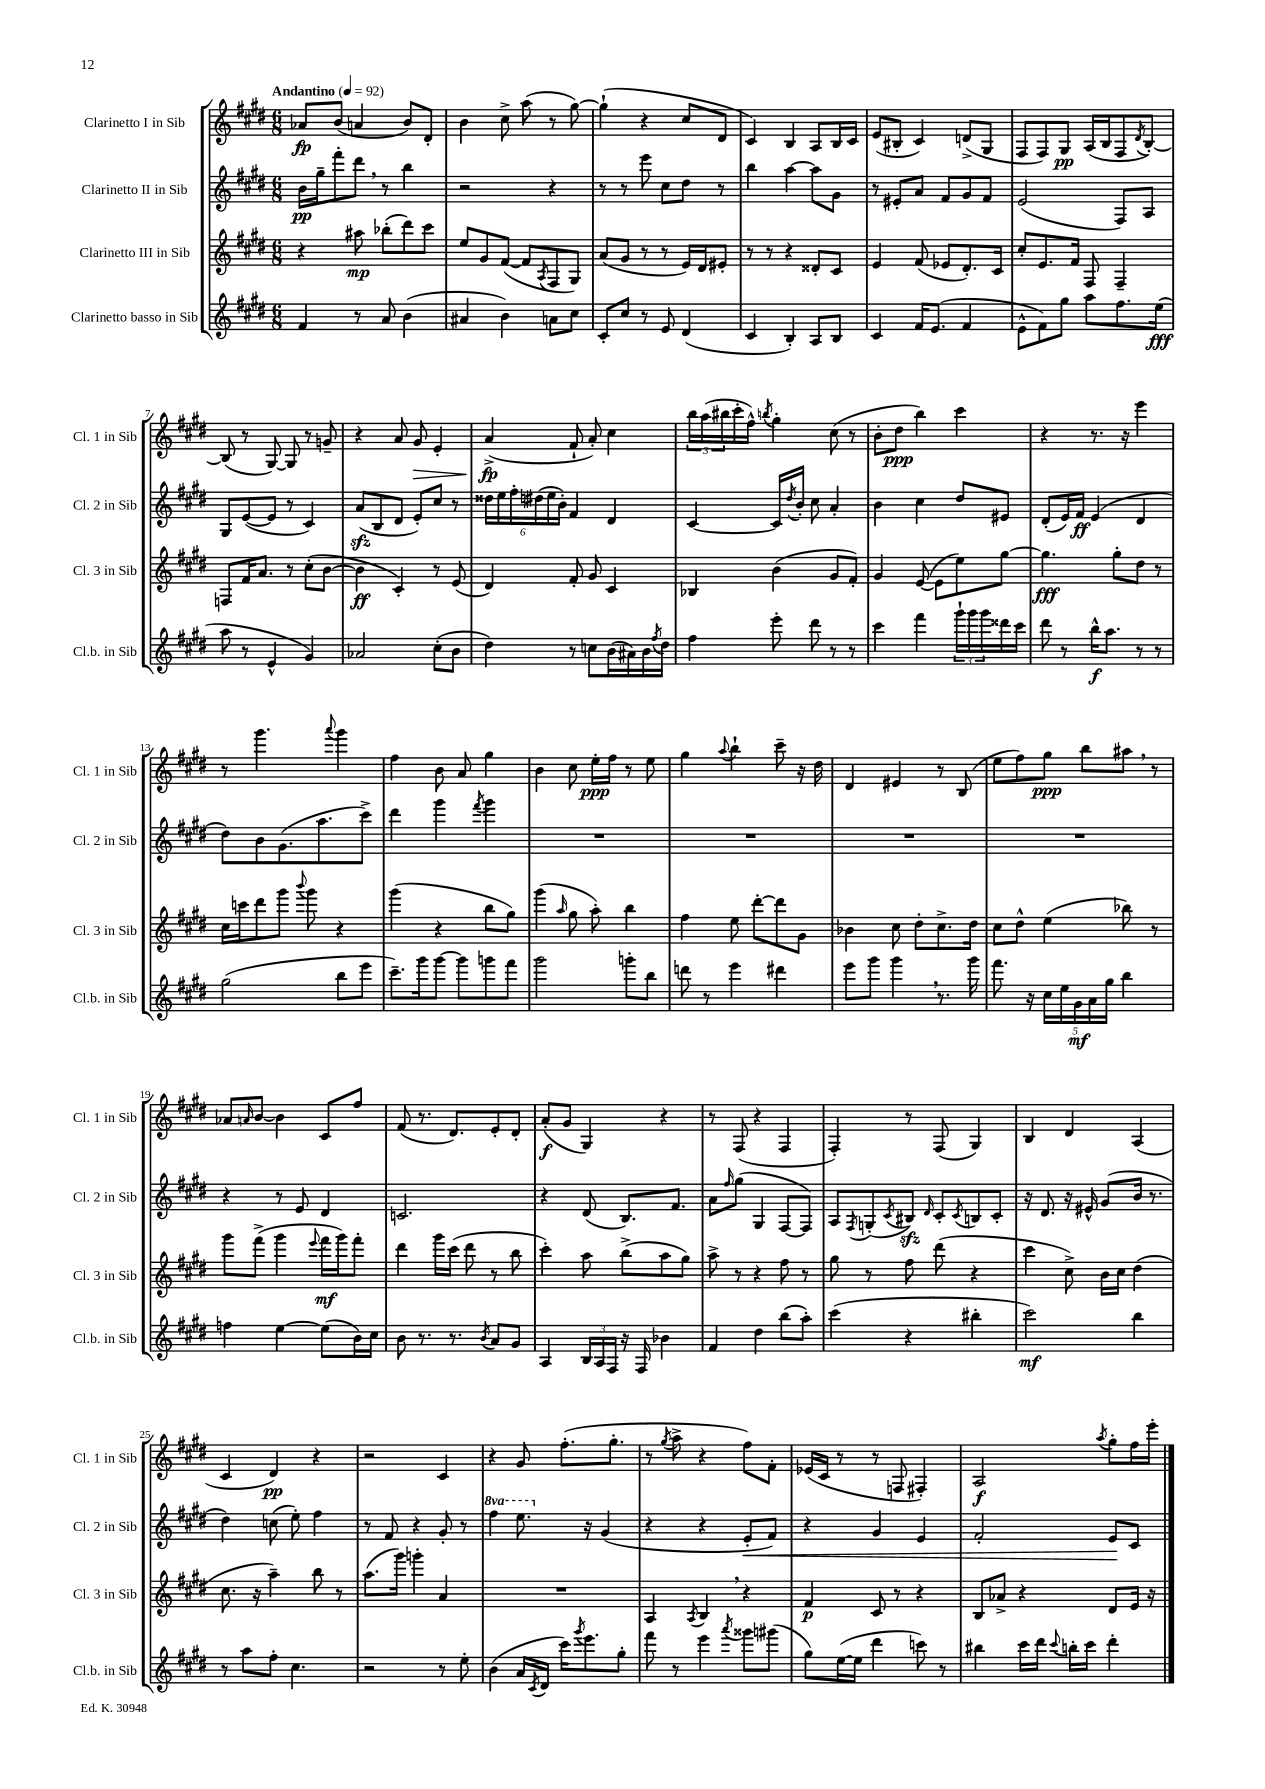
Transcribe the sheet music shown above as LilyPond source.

<<
\new StaffGroup <<
\new Staff = "s0" \with { instrumentName = "Clarinetto I in Sib" shortInstrumentName = "Cl. 1 in Sib" } {
    \clef treble \key e \major \numericTimeSignature \time 6/8 \tempo "Andantino" 4 = 92
    aes'8\fp b'8( a'4 b'8) dis'8-. |
    b'4 cis''8-> a''8( r8 gis''8~) |
    gis''4-!( r4 cis''8 dis'8 |
    cis'4) b4 a8 b16 cis'16 |
    e'8( bis8-. cis'4) d'8->( gis8 |
    fis8 fis8) gis8\pp a16( b16 fis8 \acciaccatura { dis'8 } b8~-.) |
    b8( r8 gis8~) gis8 r8 g'8-- |
    r4 a'8 gis'8\> e'4-. |
    a'4->\fp\!( fis'8-! a'8-.) cis''4 |
    \tuplet 3/2 { b''16 a''16( bis''16 } cis'''16-. fis''16-^) \acciaccatura { b''8 } gis''4-. cis''8( r8 |
    b'8-. dis''8\ppp b''4) cis'''4 |
    r4 r8. r16 e'''4 |
    r8 gis'''4. \appoggiatura { a'''8 } gis'''4 |
    fis''4 b'8 a'8 gis''4 |
    b'4 cis''8 e''16-.\ppp fis''16 r8 e''8 |
    gis''4 \appoggiatura { a''8 } b''4-! cis'''8-- r16 dis''16 |
    dis'4 eis'4 r8 b8( |
    e''8 fis''8) gis''8\ppp b''8 ais''8 \breathe r8 |
    aes'8 \grace { a'16 } b'8~ b'4 cis'8 fis''8 |
    fis'8( r8. dis'8.) e'8-. dis'8-. |
    a'8-.\f( gis'8 gis4) r4 |
    r8 fis8( r4 fis4 |
    fis4-.) r8 fis8( gis4) |
    b4 dis'4 a4( |
    cis'4 dis'4\pp) r4 |
    r2 cis'4 |
    r4 gis'8 fis''8.-.( gis''8.-. |
    r8 \acciaccatura { gis''8 } a''8-> r4 fis''8) fis'8-. |
    ees'16( cis'16 r8 r8 f8 fis4-.) |
    a2\f \acciaccatura { a''8 } gis''8-. fis''16 e'''16-. \bar "|." |
}
\new Staff = "s1" \with { instrumentName = "Clarinetto II in Sib" shortInstrumentName = "Cl. 2 in Sib" } {
    \clef treble \key e \major \numericTimeSignature \time 6/8 \set Staff.ottavationMarkups = #ottavation-simple-ordinals
    b'16\pp gis''16-- fis'''8-. dis'''8 \breathe r8 b''4 |
    r2 r4 |
    r8 r8 e'''8 cis''8 dis''8 r8 |
    b''4 a''4~ a''8 gis'8 |
    r8 eis'8-. a'8 fis'8 gis'8 fis'8 |
    e'2( fis8) a8 |
    gis8 e'8~( e'8 r8 cis'4) |
    a'8\sfz( b8 dis'8 e'8-.) cis''8 r8 |
    \tuplet 6/4 { disis''16 e''16 fis''16-. dis''16( e''16 b'16-.) } fis'4 dis'4 |
    cis'4~ cis'16 \acciaccatura { dis''8 } b'16-. cis''8 a'4-. |
    b'4 cis''4 dis''8 eis'8 |
    dis'8-.( e'16) fis'16\ff e'4( dis'4 |
    dis''8) b'8 gis'8.( a''8. cis'''8->) |
    dis'''4 gis'''4 \acciaccatura { fis'''8 } gis'''4 |
    R2. |
    R2. |
    R2. |
    R2. |
    r4 r8 e'8 dis'4 |
    c'2. |
    r4 dis'8( b8.) fis'8. |
    a'8 \grace { fis''16 } gis''8( gis4 fis8~ fis8) |
    a8 \acciaccatura { fis8 } g8-.( \acciaccatura { cis'8 } bis8\sfz) \grace { dis'16 } cis'8-. \acciaccatura { cis'8 } b8 cis'8-. |
    r16 dis'8. r16 eis'16-^ gis'8( b'16 r8. |
    dis''4) c''8( e''8-.) fis''4 |
    r8 fis'8 r4 gis'8-. r8 |
    \ottava #1 fis'''4 e'''8. \ottava #0 r16 gis'4( |
    r4 r4 e'8-.\< fis'8) |
    r4 gis'4 e'4 |
    fis'2-. e'8\! cis'8 \bar "|." |
}
\new Staff = "s2" \with { instrumentName = "Clarinetto III in Sib" shortInstrumentName = "Cl. 3 in Sib" } {
    \clef treble \key e \major \numericTimeSignature \time 6/8
    r4 ais''8\mp bes''8-.( dis'''8) cis'''8 |
    e''8 gis'8 fis'8~( fis'8 \acciaccatura { a8 } fis8 gis8) |
    a'8( gis'8 r8 r8 e'16) dis'16 eis'8-. |
    r8 r8 r4 disis'8-. cis'8 |
    e'4 fis'8( ees'8 dis'8.-.) cis'16 |
    cis''8-. e'8. fis'16 fis8 fis4-- |
    f8 fis'16 a'8. r8 cis''8-.( b'8~ |
    b'4\ff cis'4-.) r8 e'8( |
    dis'4) fis'8-. gis'8 cis'4 |
    bes4 b'4( gis'8 fis'8-.) |
    gis'4 e'8~( e'8 e''8) gis''8~ |
    gis''4.\fff gis''8-. dis''8 r8 |
    cis''16 c'''16 dis'''8 gis'''8 \appoggiatura { b'''8 } gis'''8 r4 |
    gis'''4( r4 b''8 gis''8) |
    gis'''4( \grace { a''16 } gis''8 a''8-.) b''4 |
    fis''4 e''8 dis'''8~-. dis'''8 gis'8 |
    bes'4 cis''8 dis''8-. cis''8.-> dis''16 |
    cis''8 dis''8-^ e''4( bes''8) r8 |
    gis'''8 fis'''8->( gis'''4 \appoggiatura { e'''8 } fis'''16\mf gis'''16) fis'''8-. |
    dis'''4 gis'''16 cis'''16( dis'''8 r8 b''8 |
    cis'''4-.) a''8 b''8->( a''8 gis''8) |
    a''8-> r8 r4 fis''8 r8 |
    gis''8 r8 fis''8 dis'''8( r4 |
    cis'''4 cis''8->) b'16 cis''16 dis''4( |
    cis''8. r16 a''4--) b''8 r8 |
    a''8.( gis'''16) g'''4-. a'4 |
    R2. |
    a4 \acciaccatura { a8 } b4 \breathe r4 |
    fis'4\p cis'8 r8 r4 |
    b8 aes'8-> r4 dis'8 e'16 r16 \bar "|." |
}
\new Staff = "s3" \with { instrumentName = "Clarinetto basso in Sib" shortInstrumentName = "Cl.b. in Sib" } {
    \clef treble \key e \major \numericTimeSignature \time 6/8
    fis'4 r8 a'8 b'4( |
    ais'4 b'4) a'8 cis''8 |
    cis'8-. cis''8 r8 e'8 dis'4( |
    cis'4 b4-.) a8 b8 |
    cis'4 fis'16 e'8.( fis'4 |
    e'8-^ fis'8) gis''8 a''8 fis''8. e''16\fff( |
    a''8 r8 e'4-^ gis'4) |
    aes'2 cis''8-.( b'8 |
    dis''4) r8 c''8 b'16( ais'16) b'16 \acciaccatura { fis''8 } dis''16 |
    fis''4 e'''8-. dis'''8 r8 r8 |
    cis'''4 fis'''4 \tuplet 3/2 { gis'''16-! gis'''16 gis'''16 } disis'''16 cis'''16 |
    dis'''8 r8 b''16-^\f a''8. r8 r8 |
    gis''2( b''8 e'''8 |
    cis'''8.--) gis'''16 gis'''8~ gis'''8 g'''8 fis'''8 |
    gis'''2 g'''8-. b''8 |
    d'''8 r8 e'''4 dis'''4 |
    e'''8 gis'''8 gis'''4 \breathe r8. gis'''16 |
    fis'''8. r16 \tuplet 5/4 { cis''16 e''16 gis'16\mf a'16 gis''16 } b''4 |
    f''4 e''4~ e''8( b'16) cis''16 |
    b'8 r8. r8. \acciaccatura { b'8 } a'8 gis'8 |
    a4 \tuplet 3/2 { b16 a16 fis16 } r16 fis16 bes'4 |
    fis'4 dis''4 b''8( a''8-.) |
    cis'''4( r4 bis''4-. |
    cis'''2\mf) b''4 |
    r8 a''8 fis''8-. cis''4. |
    r2 r8 e''8-. |
    b'4( a'16 \acciaccatura { cis'8 } dis'16 cis'''16) \acciaccatura { gis'''8 } e'''8. gis''8-. |
    fis'''8 r8 e'''4 \acciaccatura { a'''8 } gisis'''8 gis'''8( |
    gis''8) e''16~( e''16 dis'''4 c'''8) r8 |
    bis''4 cis'''16 dis'''16 \appoggiatura { cis'''8 } b''16-. cis'''16 dis'''4-. \bar "|." |
}
>>
>>
